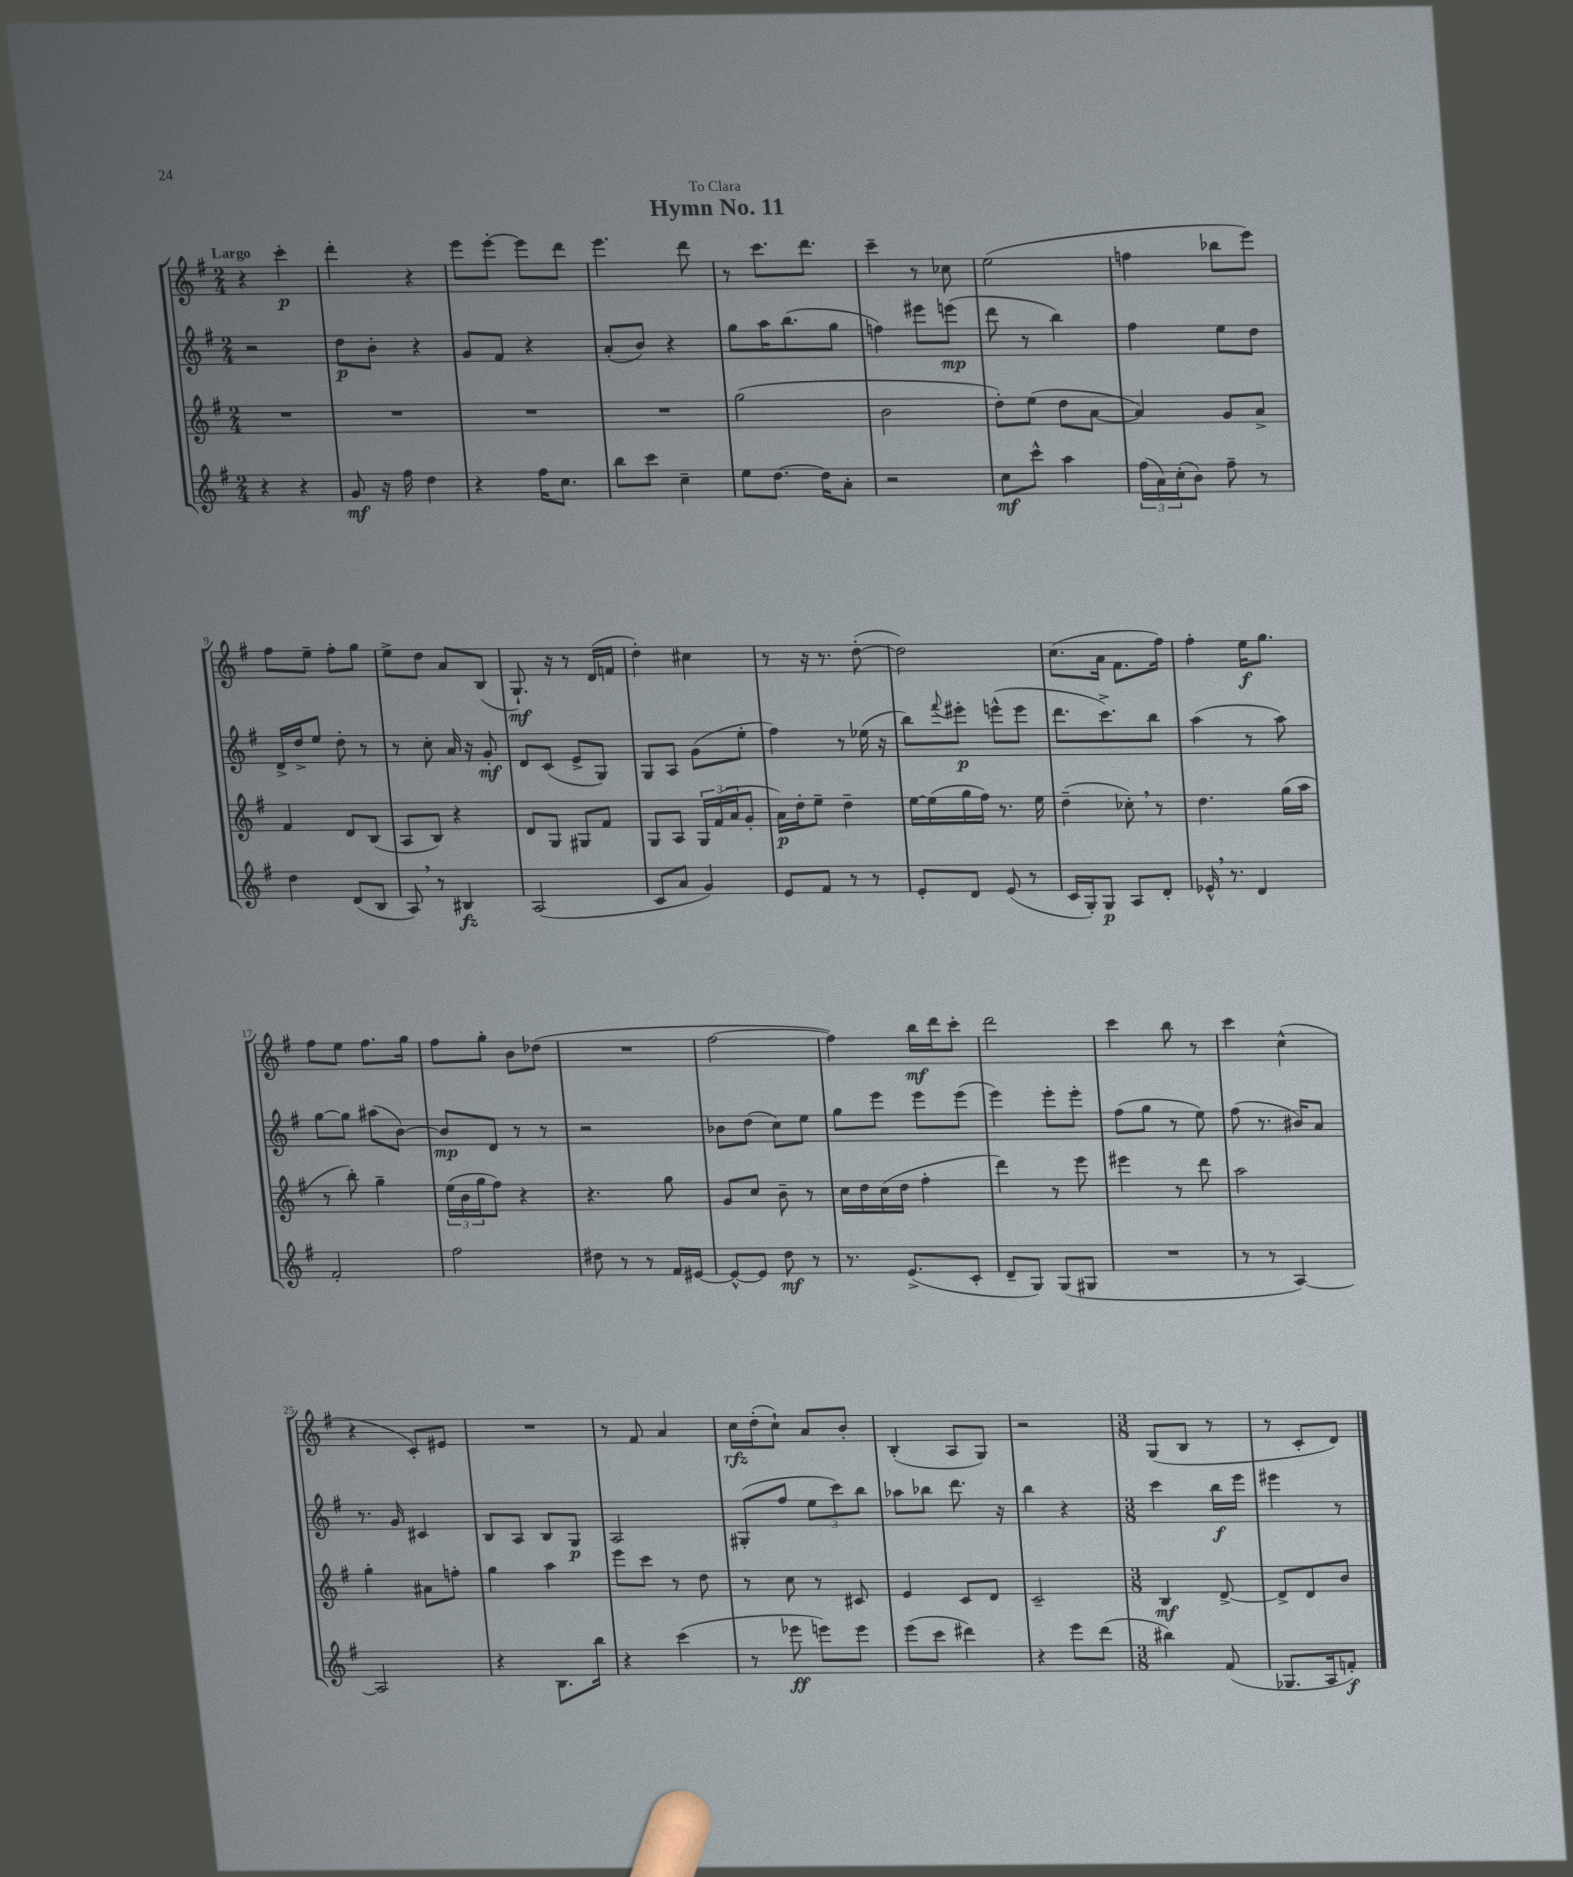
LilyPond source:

\header { title = "Hymn No. 11" dedication = "To Clara" }
<<
\new StaffGroup <<
\new Staff = "s0" {
    \clef treble \key g \major \numericTimeSignature \time 2/4 \tempo "Largo"
    r4 c'''4-.\p |
    d'''4-. r4 |
    e'''8 e'''8~-. e'''8 d'''8 |
    e'''4. d'''8 |
    r8 c'''8. d'''8. |
    c'''4-- r8 ces''8 |
    e''2( |
    f''4 bes''8 e'''8) |
    fis''8 e''8-- fis''8-. g''8 |
    e''8-> d''8 a'8 b8( |
    g8.-!\mf) r16 r8 d'16( f'16 |
    d''4-.) cis''4 |
    r8 r16 r8. d''8~-.( |
    d''2) |
    c''8.( a'16 fis'8. fis''16) |
    fis''4-. e''16\f g''8. |
    fis''8 e''8 fis''8. g''16 |
    fis''8 g''8-. b'8 des''8( |
    R2 |
    fis''2~ |
    fis''4) b''16\mf d'''16 c'''8-. |
    d'''2 |
    c'''4 b''8 r8 |
    c'''4 c''4-^( |
    r4 c'8-.) eis'8 |
    R2 |
    r8 fis'8 a'4 |
    c''16\rfz d''16-.( c''8-!) a'8 b'8-. |
    b4-.( a8 g8) |
    r2 |
    \numericTimeSignature \time 3/8 g8( b8 r8 |
    r8 c'8-. d'8) \bar "|." |
}
\new Staff = "s1" {
    \clef treble \key g \major \numericTimeSignature \time 2/4
    r2 |
    d''8\p b'8-. r4 |
    g'8 fis'8 r4 |
    a'8-.( b'8) r4 |
    g''8 a''16 b''8.( g''8 |
    f''4) eis'''8 e'''8\mp( |
    d'''8 r8 b''4) |
    fis''4 e''8 d''8 |
    d'16-> d''16-> e''8 d''8-. r8 |
    r8 c''8-. a'16 r16 g'8-.\mf |
    d'8 c'8( e'8-> g8) |
    g8 a8 g'8( e''8-. |
    fis''4) r8 ees''16( r16 |
    b''8) \appoggiatura { fis'''8 } eis'''8-.\p e'''8-^( e'''8 |
    d'''8. c'''8.->) b''8 |
    a''4( r8 a''8) |
    g''8~ g''8 ais''8( b'8~) |
    b'8\mp d'8 r8 r8 |
    r2 |
    bes'8 d''8( c''8) e''8 |
    g''8 e'''8 e'''8 e'''8( |
    e'''4) e'''8-. e'''8-. |
    fis''8( g''8 r8 e''8) |
    fis''8( r8. bis'16) a'8 |
    r8. g'16 cis'4 |
    b8 a8 b8 g8\p |
    a2 |
    gis8-.( fis''8 \tuplet 3/2 { e''8 c'''8) b''8 } |
    aes''8 bes''8 d'''8. r16 |
    b''4 r4 |
    \numericTimeSignature \time 3/8 c'''4 b''16\f e'''16 |
    eis'''4 r8 \bar "|." |
}
\new Staff = "s2" {
    \clef treble \key g \major \numericTimeSignature \time 2/4
    R2 |
    R2 |
    R2 |
    R2 |
    g''2( |
    b'2 |
    d''8-.) e''8( d''8 a'8~ |
    a'4) g'8 a'8-> |
    fis'4 d'8 b8( |
    a8 b8) r4 |
    d'8 g8 gis8 fis'8 |
    g8 a8 \tuplet 3/2 { g16 fis'16( a'16 } g'8-. |
    a'16\p) d''16-. e''8-- d''4-- |
    e''16~ e''16( g''16 fis''16) r8. e''16 |
    d''4--( ces''8-.) \breathe r8 |
    d''4. g''16( a''16 |
    r8 b''8-.) g''4-- |
    \tuplet 3/2 { e''16( b'16 g''16 } fis''8) r4 |
    r4. g''8 |
    g'8 c''8 b'8-- r8 |
    c''16 d''16 c''16( d''16 fis''4-. |
    d'''4) r8 e'''8 |
    eis'''4 r8 d'''8 |
    a''2 |
    g''4-. ais'8 f''8-. |
    g''4 a''4 |
    e'''8 c'''8 r8 d''8 |
    r8 c''8 r8 cis'8 |
    e'4 c'8 d'8 |
    c'2-- |
    \numericTimeSignature \time 3/8 b4\mf d'8~-> |
    d'8-> d'8 b'8 \bar "|." |
}
\new Staff = "s3" {
    \clef treble \key g \major \numericTimeSignature \time 2/4
    r4 r4 |
    g'8\mf r16 fis''16 d''4 |
    r4 fis''16 c''8. |
    b''8 c'''8 c''4-- |
    e''8 d''8.~ d''16 a'8-. |
    r2 |
    c''8\mf c'''8-^ a''4 |
    \tuplet 3/2 { fis''16( a'16) c''16-.( } b'8) fis''8-- r8 |
    d''4 d'8( b8 |
    a8) \breathe r8 bis4\fz |
    a2( |
    c'8 a'8 g'4) |
    e'8 fis'8 r8 r8 |
    e'8-. d'8 e'8( r8 |
    c'16 g16-.) g8\p a8 d'8-. |
    ees'16-^ \breathe r8. d'4 |
    fis'2-. |
    fis''2 |
    dis''8 r8 r8 fis'16 eis'16~ |
    eis'8~-^ eis'8 d''8\mf r8 |
    r8. e'8.->( c'8-. |
    d'8-- g8) g8( gis8 |
    R2 |
    r8 r8 a4~) |
    a2 |
    r4 b8. b''16 |
    r4 c'''4( |
    r8 ees'''8\ff e'''8) e'''8 |
    e'''8( c'''8 dis'''4) |
    r4 e'''8 d'''8( |
    \numericTimeSignature \time 3/8 bis''4) fis'8( |
    ges8. a16 f'8-.\f) \bar "|." |
}
>>
>>
